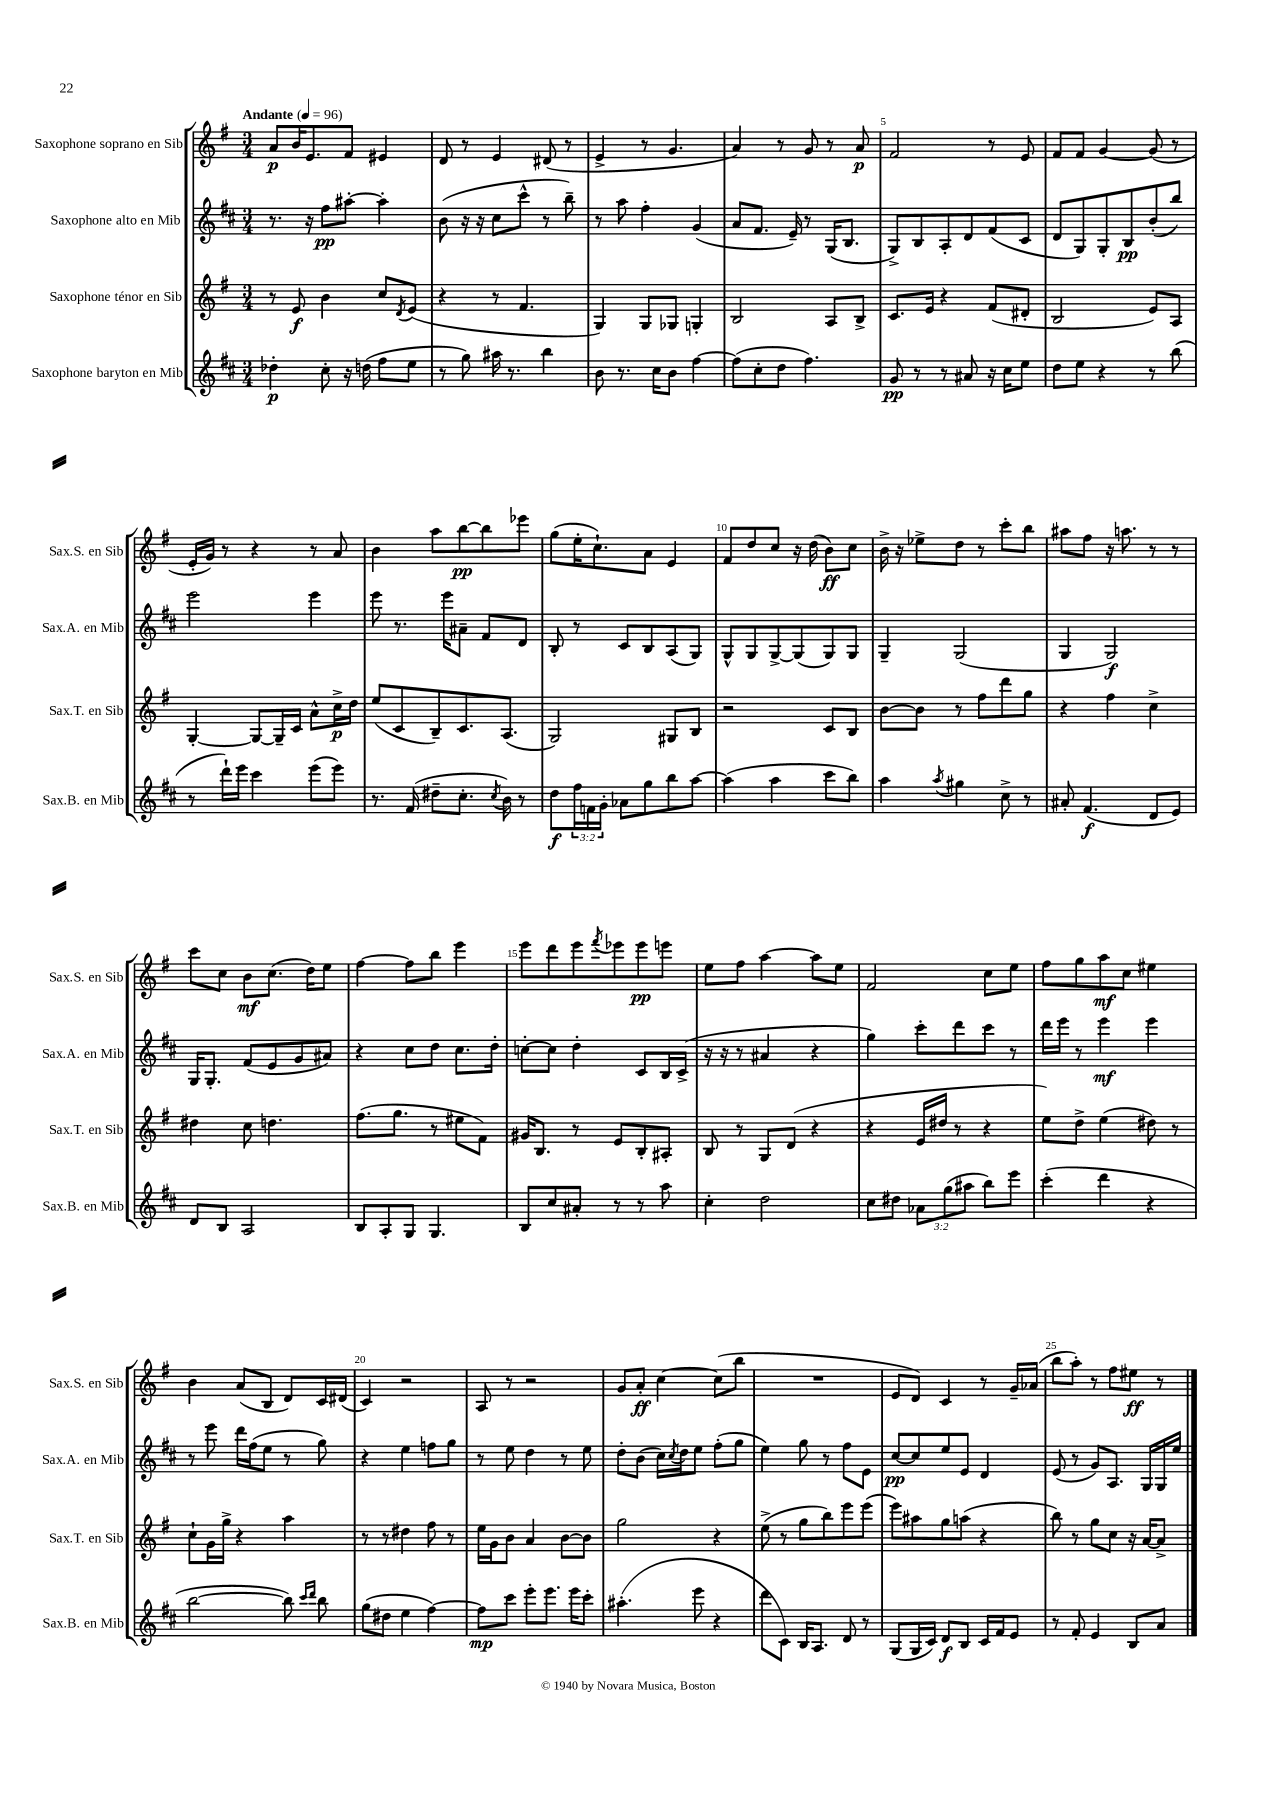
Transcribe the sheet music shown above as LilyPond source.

<<
\new StaffGroup <<
\new Staff = "s0" \with { instrumentName = "Saxophone soprano en Sib" shortInstrumentName = "Sax.S. en Sib" } {
    \clef treble \key g \major \numericTimeSignature \time 3/4 \tempo "Andante" 4 = 96
    a'8\p b'16 e'8. fis'8 eis'4 |
    d'8 r8 e'4 dis'8( r8 |
    e'4-> r8 g'4. |
    a'4) r8 g'8 r8 a'8\p |
    fis'2 r8 e'8 |
    fis'8 fis'8 g'4~ g'8( r8 |
    e'16-. g'16) r8 r4 r8 a'8 |
    b'4 a''8 b''8~\pp b''8 ees'''8 |
    g''8( e''16-. c''8.-!) a'8 e'4 |
    fis'8 d''8 c''8 r16 d''16( b'8\ff) c''8 |
    b'16-> r16 ees''8-> d''8 r8 c'''8-. b''8 |
    ais''8 fis''8 r16 a''8. r8 r8 |
    c'''8 c''8 b'8\mf c''8.( d''16) e''8 |
    fis''4~ fis''8 b''8 e'''4 |
    e'''8 d'''8 e'''8 \acciaccatura { fis'''8 } ees'''8 ees'''8\pp e'''8 |
    e''8 fis''8 a''4~ a''8 e''8 |
    fis'2 c''8 e''8 |
    fis''8 g''8 a''8\mf c''8 eis''4 |
    b'4 a'8( b8 d'8) c'16 dis'16( |
    c'4) r2 |
    a8 r8 r2 |
    g'8 a'8-.\ff c''4~ c''8( b''8 |
    R2. |
    e'8 d'8) c'4 r8 g'16-- aes'16( |
    b''8 a''8-.) r8 fis''8 eis''8\ff r8 \bar "|." |
}
\new Staff = "s1" \with { instrumentName = "Saxophone alto en Mib" shortInstrumentName = "Sax.A. en Mib" } {
    \clef treble \key d \major \numericTimeSignature \time 3/4
    r8. r16 fis''8\pp ais''8~-. ais''4-. |
    b'8( r16 r16 cis''8 cis'''8-^ r8 b''8--) |
    r8 a''8 fis''4-. g'4( |
    a'8 fis'8. e'16--) r8 g16( b8. |
    g8->) b8 a8-. d'8 fis'8( cis'8 |
    d'8 g8) g8-. b8\pp b'8-.( b''8) |
    e'''2 e'''4 |
    e'''8 r8. e'''16 ais'8-- fis'8 d'8 |
    b8-. r8 cis'8 b8 a8( g8) |
    g8-^ g8 g8~-> g8( g8) g8 |
    g4-- g2( |
    g4 g2\f) |
    g16 g8.-. fis'8( e'8 g'8 ais'8) |
    r4 cis''8 d''8 cis''8. d''16-. |
    c''8~-. c''8 d''4-. cis'8 b16 cis'16->( |
    r16 r16 r8 ais'4 r4 |
    g''4) cis'''8-. d'''8 cis'''8 r8 |
    d'''16 e'''16 r8 e'''4\mf e'''4 |
    r8 e'''8 d'''16 fis''16( e''8 r8 g''8) |
    r4 e''4 f''8 g''8 |
    r8 e''8 d''4 r8 e''8 |
    d''8-. b'8( cis''16) \acciaccatura { cis''8 } d''16 e''8 fis''8-.( g''8 |
    e''4) g''8 r8 fis''8 e'8 |
    cis''8~\pp cis''8 e''8 e'8 d'4 |
    e'8( r8 g'8) a8. g16 g16 e''16 \bar "|." |
}
\new Staff = "s2" \with { instrumentName = "Saxophone ténor en Sib" shortInstrumentName = "Sax.T. en Sib" } {
    \clef treble \key g \major \numericTimeSignature \time 3/4
    r8 e'8\f b'4 c''8 \acciaccatura { d'8 } e'8( |
    r4 r8 fis'4. |
    g4) g8 ges8 g4-. |
    b2 a8 b8-> |
    c'8. e'16 r4 fis'8( dis'8-. |
    b2 e'8) a8 |
    g4~-. g8~ g16-- c'16 a'8-^ c''16->\p d''16 |
    e''8( c'8 b8--) c'8. a8.( |
    g2) gis8 b8 |
    r2 c'8 b8 |
    b'8~ b'8 r8 fis''8 d'''8 g''8 |
    r4 fis''4 c''4-> |
    dis''4 c''8 d''4. |
    fis''8.( g''8. r8 eis''8 fis'8) |
    gis'16 b8. r8 e'8 b8-. ais8-. |
    b8 r8 g8 d'8( r4 |
    r4 e'16 dis''16 r8 r4 |
    e''8) d''8-> e''4( dis''8) r8 |
    c''8-! g'16 g''16-> r4 a''4 |
    r8 r8 dis''4 fis''8 r8 |
    e''16 g'16 b'8 a'4 b'8~ b'8 |
    g''2 r4 |
    e''8->( r8 g''8 b''8) e'''8 e'''8( |
    e'''8) ais''8 g''8 a''8( r4 |
    b''8) r8 g''8 c''8 r16 a'16~ a'8-> \bar "|." |
}
\new Staff = "s3" \with { instrumentName = "Saxophone baryton en Mib" shortInstrumentName = "Sax.B. en Mib" } {
    \clef treble \key d \major \numericTimeSignature \time 3/4 \override Staff.TupletNumber.text = #tuplet-number::calc-fraction-text
    des''4-.\p cis''8-. r16 d''16( fis''8 e''8 |
    r8 g''8) ais''16 r8. b''4 |
    b'8 r8. cis''16 b'8 fis''4~ |
    fis''8( cis''8-. d''8 fis''4.) |
    g'8\pp r8 r8 ais'8 r16 cis''16 e''8 |
    d''8 e''8 r4 r8 b''8( |
    r8 d'''16-!) e'''16 cis'''4 e'''8( e'''8) |
    r8. fis'16( dis''8-- cis''8.-. \acciaccatura { cis''8 } b'16) r8 |
    d''8\f \tuplet 3/2 { fis''16 f'16 g'16-. } aes'8 g''8 b''8 a''8~ |
    a''4( a''4 cis'''8 b''8) |
    a''4 \acciaccatura { a''8 } gis''4 cis''8-> r8 |
    ais'8-. fis'4.\f( d'8 e'8) |
    d'8 b8 a2 |
    b8 a8-. g8 g4. |
    b8 cis''8 ais'8-. r8 r8 a''8 |
    cis''4-. d''2 |
    cis''8 dis''8 \tuplet 3/2 { aes'8 g''8( ais''8 } b''8) e'''8 |
    cis'''4-.( d'''4 r4 |
    b''2~ b''8) \grace { cis'''16 d'''16 } b''8 |
    g''8( dis''8 e''4 fis''4~) |
    fis''8\mp cis'''8 e'''8-. e'''8. e'''16 cis'''8-. |
    ais''4.-.( e'''8 r4 |
    d'''8 cis'8) b16 a8. d'8 r8 |
    g8( g16 cis'16) d'8\f b8 cis'16 fis'16 e'8 |
    r8 fis'8-. e'4 b8 a'8 \bar "|." |
}
>>
>>
\layout { \context { \Score \override BarNumber.break-visibility = ##(#f #t #t) barNumberVisibility = #(every-nth-bar-number-visible 5) } }
